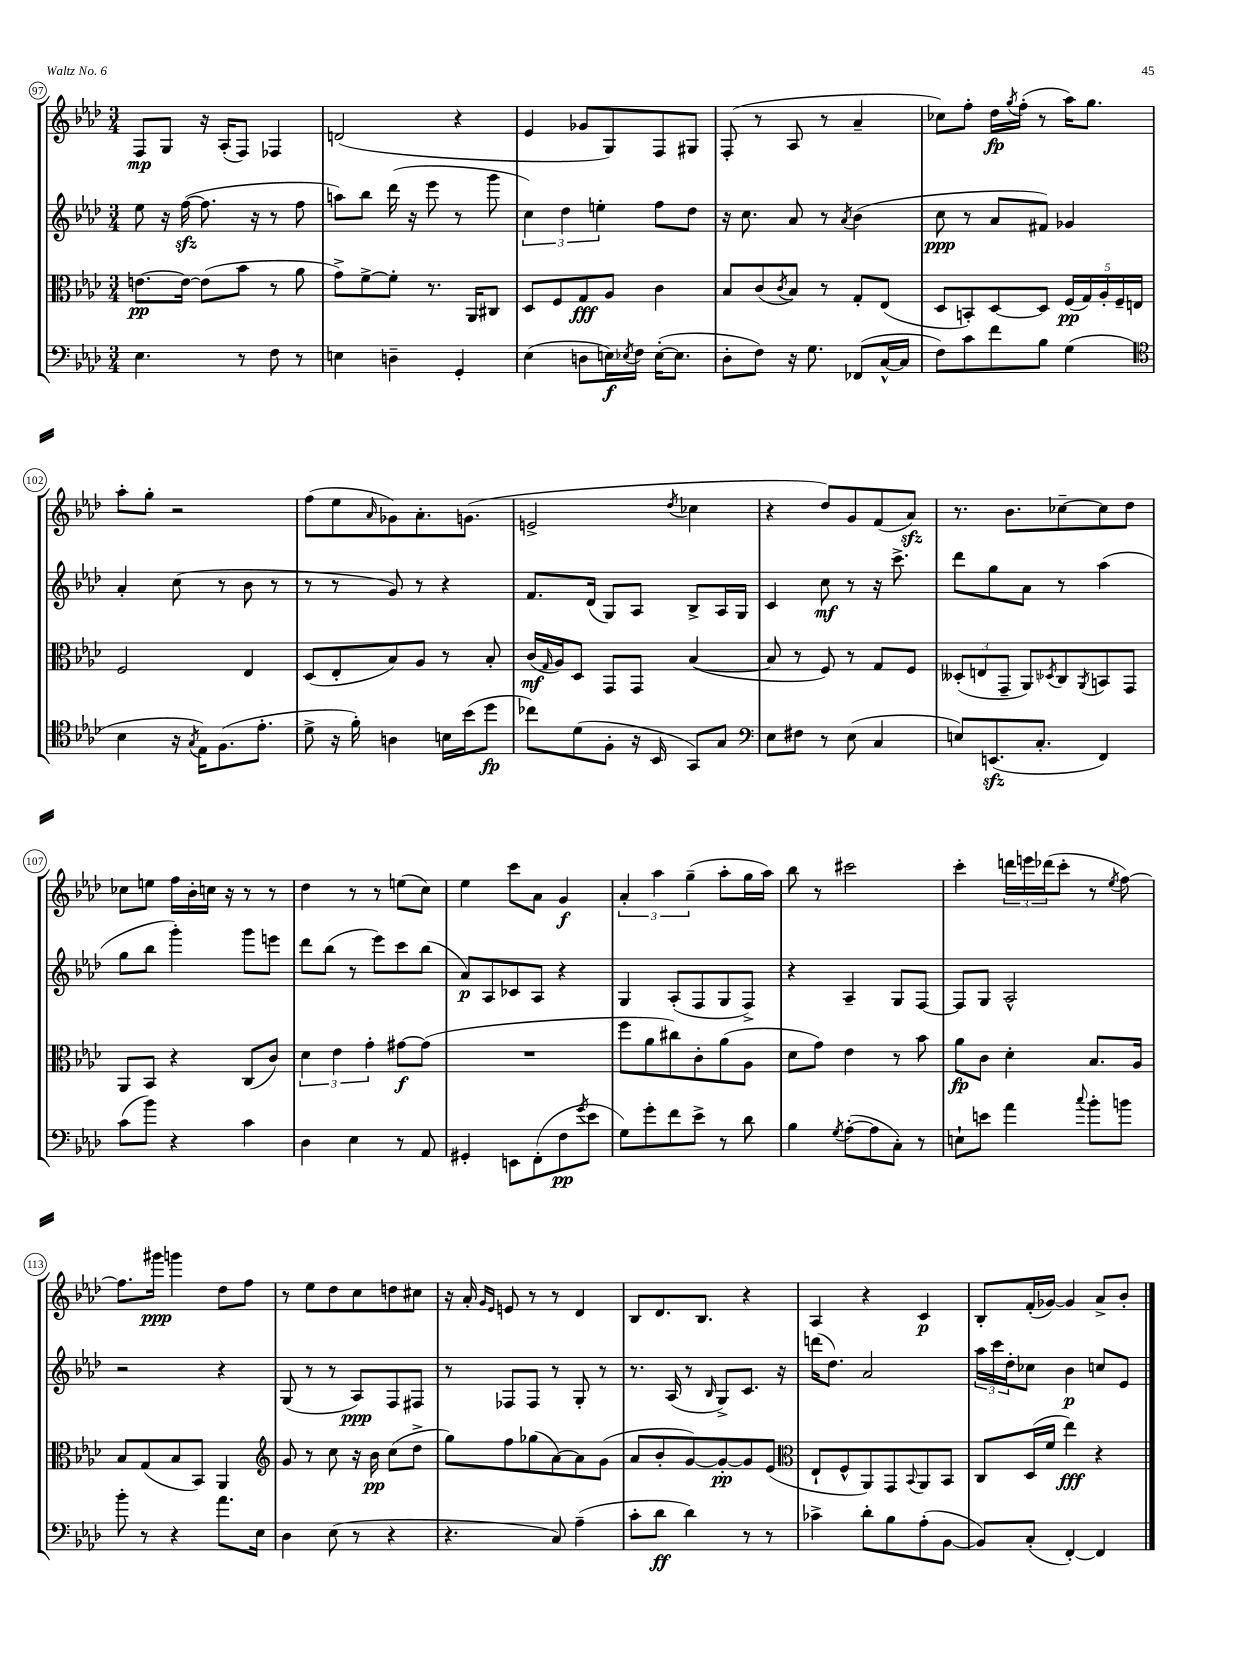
<<
\new StaffGroup <<
\new Staff = "s0" {
    \clef treble \key aes \major \numericTimeSignature \time 3/4
    f8\mp g8 r16 aes16-.( f8) fes4 |
    d'2( r4 |
    ees'4 ges'8 g8) f8 gis8 |
    f8-.( r8 aes8 r8 aes'4-- |
    ces''8) f''8-. des''16\fp \acciaccatura { g''8 } f''16-.( r8 aes''16) g''8. |
    aes''8-. g''8-. r2 |
    f''8( ees''8 \grace { aes'16 } ges'8) aes'8.-. g'8.( |
    e'2-> \acciaccatura { des''8 } ces''4 |
    r4 des''8) g'8 f'8( aes'8\sfz) |
    r8. bes'8. ces''8~-- ces''8 des''8 |
    ces''8 e''8 f''16 bes'16-. c''16 r16 r8 r8 |
    des''4 r8 r8 e''8( c''8) |
    ees''4 c'''8 aes'8 g'4\f |
    \tuplet 3/2 { aes'4-. aes''4 g''4--( } aes''8-. g''16 aes''16) |
    bes''8 r8 cis'''2 |
    c'''4-. \tuplet 3/2 { d'''16 e'''16 des'''16( } c'''8-. r8 \acciaccatura { ees''8 } f''8~) |
    f''8. gis'''16\ppp g'''4 des''8 f''8 |
    r8 ees''8 des''8 c''8 d''8 cis''8 |
    r16 aes'16-. \grace { g'16 ees'16 } e'8 r8 r8 des'4 |
    bes8 des'8. bes8. r4 |
    aes4 r4 c'4\p |
    bes8-. f'16-.( ges'16~) ges'4 aes'8-> bes'8-. \bar "|." |
}
\new Staff = "s1" {
    \clef treble \key aes \major \numericTimeSignature \time 3/4
    ees''8 r16 f''16~\sfz( f''8. r16 r8 f''8 |
    a''8) bes''8 des'''16( r16 ees'''8 r8 g'''8 |
    \tuplet 3/2 { c''4) des''4 e''4-. } f''8 des''8 |
    r16 c''8. aes'8 r8 \acciaccatura { aes'8 } bes'4( |
    c''8\ppp r8 aes'8 fis'8) ges'4 |
    aes'4-. c''8( r8 bes'8 r8 |
    r8 r8 g'8) r8 r4 |
    f'8. des'16( g8) aes8 bes8-> aes16 g16 |
    c'4 c''8\mf r8 r16 c'''8.-> |
    des'''8 g''8 aes'8 r8 aes''4( |
    g''8 bes''8 g'''4-.) g'''8 e'''8 |
    des'''8 bes''8( r8 ees'''8) c'''8 bes''8( |
    aes'8\p) aes8 ces'8 aes8 r4 |
    g4 aes8-.( f8 g8 f8->) |
    r4 aes4-- g8 f8~ |
    f8 g8 aes2-^ |
    r2 r4 |
    g8( r8 r8 aes8\ppp) f8 fis8 |
    r8 fes8 fes8 r8 g8-. r8 |
    r8. aes16( r8 \grace { bes16 } g8->) c'8. r16 |
    d'''16( des''8.) aes'2 |
    \tuplet 3/2 { aes''16 c'''16 des''16-. } ces''8 bes'4\p c''8 ees'8 \bar "|." |
}
\new Staff = "s2" {
    \clef alto \key aes \major \numericTimeSignature \time 3/4
    e'8.~\pp e'16~ e'8( bes'8 r8 aes'8 |
    g'8->) f'8~-> f'8-. r8. aes,16 cis8 |
    des8 f8 g8\fff aes8 c'4 |
    bes8 c'8( \acciaccatura { c'8 } bes8) r8 g8-. ees8( |
    des8 b,8-.) des8~ des8 \tuplet 5/4 { f16\pp( g16) aes16-. f16-- e16 } |
    f2 ees4 |
    des8( ees8-. bes8) aes8 r8 bes8-. |
    c'16\mf( \grace { g16 } aes16) des8 g,8 g,8 bes4~( |
    bes8 r8 f8) r8 g8 f8 |
    \tuplet 3/2 { deses8-.( e8 g,8-- } aes,8) \acciaccatura { des8 } c8 \acciaccatura { aes,8 } b,8 g,8 |
    aes,8 bes,8 r4 c8( c'8) |
    \tuplet 3/2 { des'4 ees'4 g'4-. } gis'8~\f gis'8( |
    R2. |
    f''8 aes'8 cis''8) c'8-. aes'8( aes8 |
    des'8 g'8) ees'4 r8 bes'8 |
    aes'8\fp c'8 des'4-. bes8. aes16 |
    bes8 g8( bes8 bes,8) aes,4 |
    \clef treble g'8 r8 c''8 r16 bes'16\pp c''8( des''8-> |
    g''8) f''8 ges''8( aes'8~) aes'8 g'8( |
    aes'8 bes'8-. g'8~) g'8~-.\pp g'8 ees'8( |
    \clef alto ees8-! f8-^ aes,8) g,8 \appoggiatura { bes,8 } aes,8 bes,8 |
    c8 des16( f'16 ees''4\fff) r4 \bar "|." |
}
\new Staff = "s3" {
    \clef bass \key aes \major \numericTimeSignature \time 3/4
    ees4. r8 f8 r8 |
    e4 d4-- g,4-. |
    ees4( d8 e16\f) \acciaccatura { ees8 } f16 ees16~-.( ees8. |
    des8-. f8) r16 g8. fes,8( c16~-^ c16 |
    f8) c'8 f'8 bes8 g4( |
    \clef tenor bes4 r16 \acciaccatura { g8 } ees16) f8.( ees'8.-. |
    des'8-> r16 f'16-.) a4 b16 bes'16( des''8\fp |
    ces''8) des'8( f8-. r16 bes,16 g,8) g8 |
    \clef bass ees8 fis8 r8 ees8( c4 |
    e8) e,8.\sfz( c8.-. f,4) |
    c'8( bes'8) r4 c'4 |
    des4 ees4 r8 aes,8 |
    gis,4-. e,8 f,8-.( f8\pp \acciaccatura { g'8 } ees'8 |
    g8) g'8-. f'8 ees'8-> r8 des'8 |
    bes4 \acciaccatura { g8 } aes8~-.( aes8 c8-.) r8 |
    e8-! e'8 aes'4 \appoggiatura { c''8 } bes'8-. b'8 |
    bes'8-. r8 r4 aes'8. ees16 |
    des4 ees8( r8 r4 |
    r4. c8) aes4--( |
    c'8-. des'8\ff des'4) r8 r8 |
    ces'4-> des'8-. bes8 aes8-.( bes,8~ |
    bes,8) c8-.( f,4~-.) f,4 \bar "|." |
}
>>
>>
\layout { \context { \Score currentBarNumber = #97 \override BarNumber.stencil = #(make-stencil-circler 0.1 0.3 ly:text-interface::print) } }
